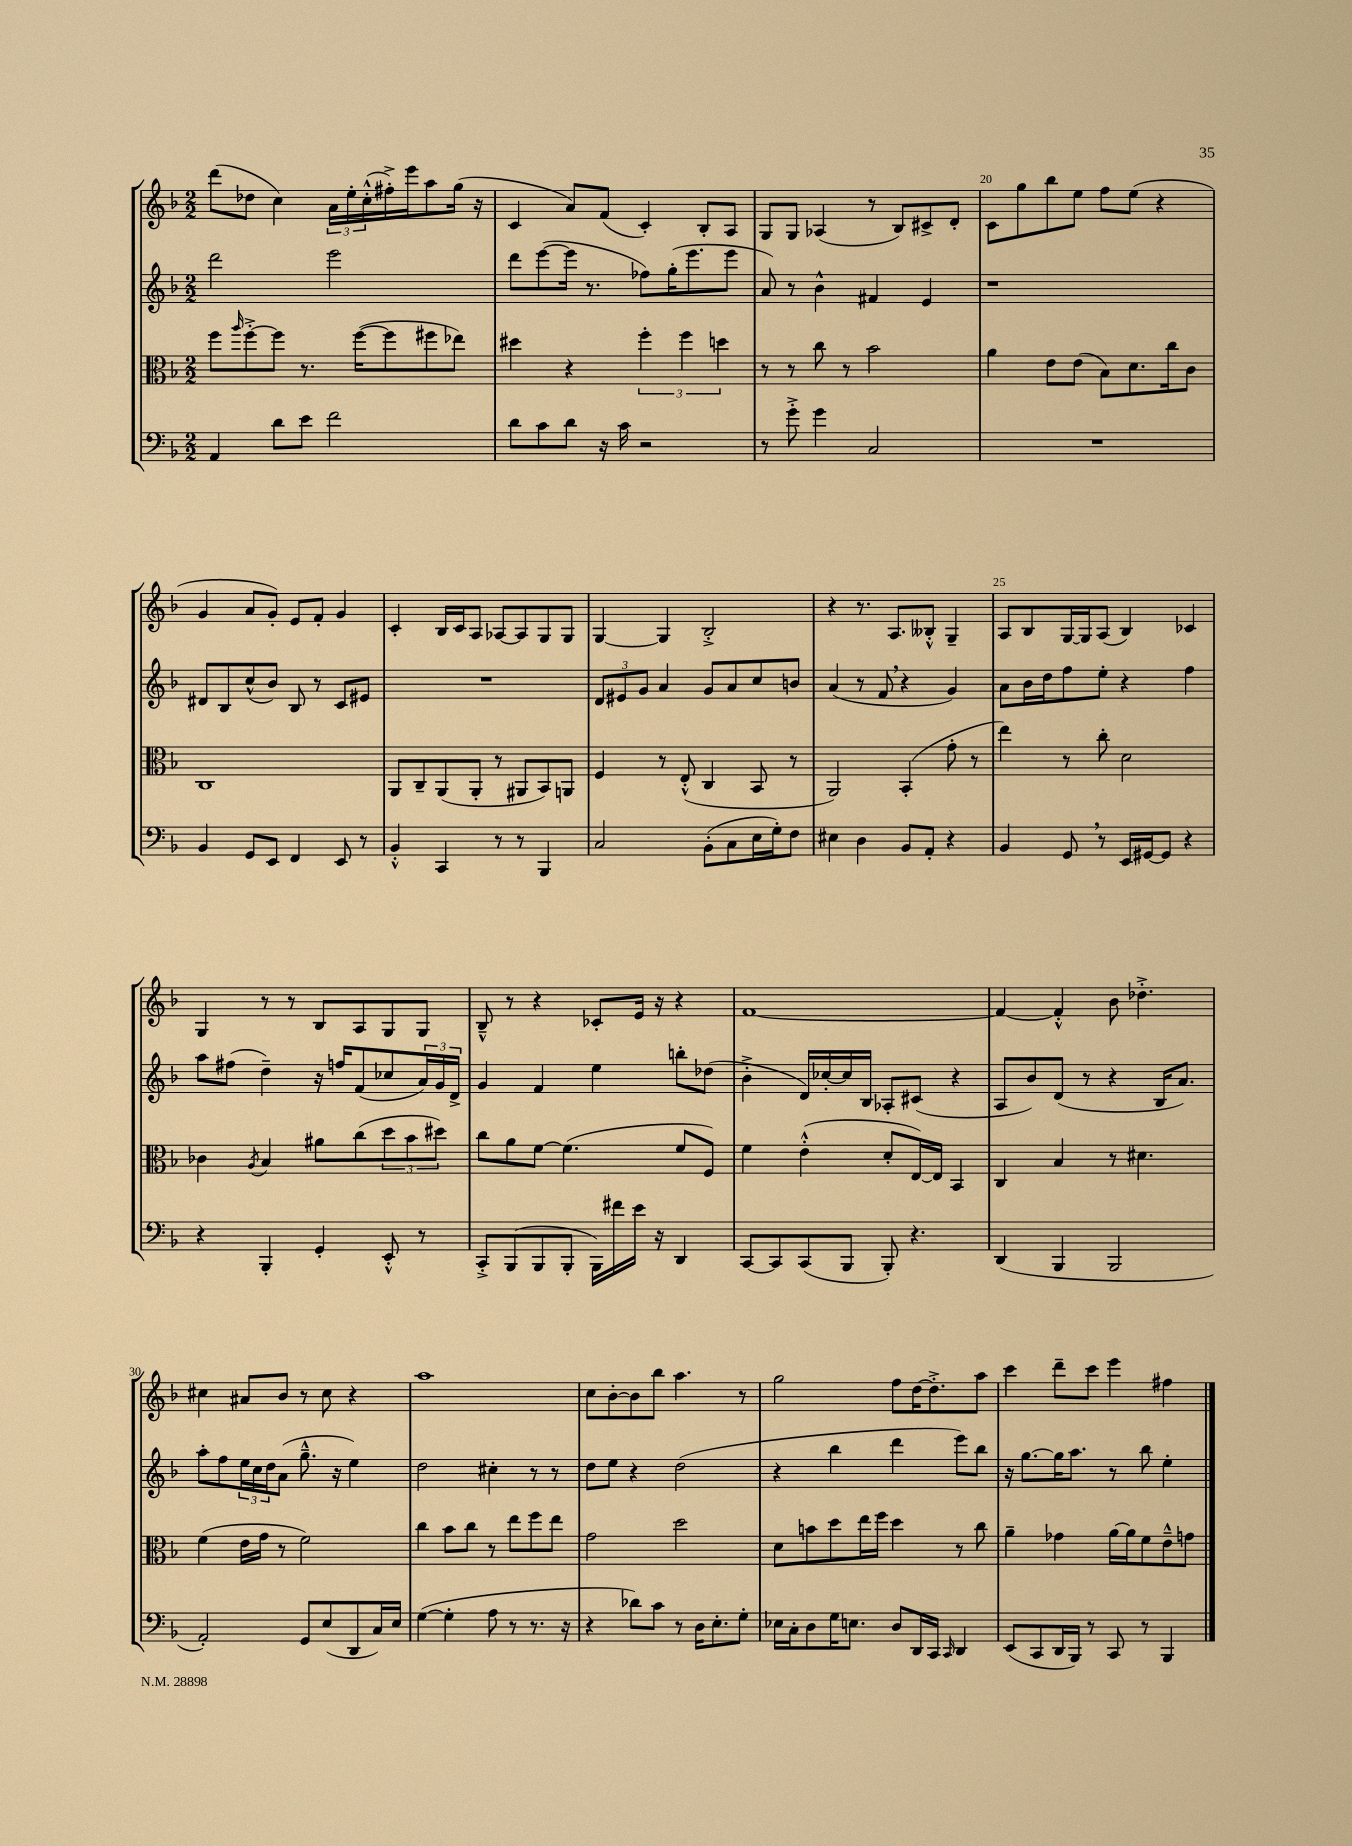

**kern	**kern	**kern	**kern
*staff4	*staff3	*staff2	*staff1
*clefF4	*clefC3	*clefG2	*clefG2
*k[b-]	*k[b-]	*k[b-]	*k[b-]
*M2/2	*M2/2	*M2/2	*M2/2
4AA/	8ff\L	2ddd\	(8ddd\L
.	16qqaa/	.	.
.	[8ff'^\	.	8dd-\J
8d\L	8ff\]J	.	4cc\)
8e\J	8.r	.	.
2f\	.	2eee\	24a\LL
.	.	.	24ee'\
.	([16ff\LK	.	.
.	.	.	(24cc'^^\
.	8ff\]	.	16ff#'^\)
.	.	.	16eee\J
.	8ff#\	.	8aa\
.	8ee-\J)	.	(16gg\Jk
.	.	.	16r
=	=	=	=
8d\L	4dd#\	8ddd\L	4c/
8c\	.	([8eee\	.
8d\J	4r	16eee\]Jk	8a/L)
.	.	8.r	.
16r	.	.	(8f/J
16c\	.	.	.
2r	6ff'\	8ff-\L)	4c'/)
.	.	(16gg'\K	.
.	6ff\	.	.
.	.	8.eee\	.
.	.	.	8B-'/L
.	6dd\	.	.
.	.	8eee\J	8A/J
=	=	=	=
8r	8r	8a/)	8G/L
8g'^\	8r	8r	8G/J
4g\	8cc\	4b-^^\	(4A-/
.	8r	.	.
2C/	2b-\	4f#/	8r
.	.	.	8B-/L)
.	.	4e/	8c#^/
.	.	.	8d'/J
=	=	=	=
1r	4a\	1r	8c\L
.	.	.	8gg\
.	8e\L	.	8bb-\
.	(8e\J	.	8ee\J
.	8B-\L)	.	8ff\L
.	8.d\	.	(8ee\J
.	.	.	4r
.	16cc\k	.	.
.	8c\J	.	.
=	=	=	=
4BB-/	1C	8d#/L	4g/
.	.	8B-/	.
8GG/L	.	(8cc^^/	8a/L
8EE/J	.	8b-/J)	8g'/J)
4FF/	.	8B-/	8e/L
.	.	8r	8f'/J
8EE/	.	8c/L	4g/
8r	.	8e#/J	.
=	=	=	=
4BB-'^^/	8AA/L	1r	4c'/
.	8C~/	.	.
4CC/	(8AA/	.	16B-/LL
.	.	.	16c/J
.	8AA'/J	.	8A/J
8r	8r	.	[8A-/L
8r	8AA#/L	.	8A-/]
4BBB-/	8BB-/)	.	8G/
.	8AA/J	.	8G/J
=	=	=	=
2C/	4F/	12d/L	[4G/
.	.	12e#/	.
.	.	12g/J	.
.	8r	4a/	4G/]
.	(8E'^^/	.	.
(8BB-'\L	4C/	8g/L	2B-'^/
8C\	.	8a/	.
16E\L	8BB-/	8cc/	.
16G'\J)	.	.	.
8F\J	8r	8b/J	.
=	=	=	=
4E#\	2AA/)	(4a/	4r
4D\	.	8r	8.r
.	.	8f/	.
.	.	.	8.A/L
8BB-/L	(4BB-'/	4r	.
8AA'/J	.	.	8B--'^^/J
4r	8g'\	4g/)	4G~/
.	8r	.	.
=	=	=	=
4BB-/	4ee\)	8a\L	8A/L
.	.	16b-\L	8B-/
.	.	16dd\J	.
8GG/	8r	8ff\	[16G/L
.	.	.	16G/]J
8r	8cc'\	8ee'\J	(8A/J
16EE/LL	2d\	4r	4B-/)
[16GG#/J	.	.	.
8GG#/]J	.	.	.
4r	.	4ff\	4c-/
=	=	=	=
4r	4c-\	8aa\L	4G/
.	.	(8ff#\J	.
.	8qA/	.	.
4BBB-'/	4B-/	4dd~\)	8r
.	.	.	8r
4GG'/	8a#\L	16r	8B-/L
.	.	16ff/LK	.
.	(8cc\	(8f/	8A/
8EE'^^/	12dd\	8cc-/	8G/
.	12b-\	.	.
8r	.	24a/L)	8G/J
.	12dd#\J)	24g/	.
.	.	24d^/JJ	.
=	=	=	=
8CC'^/L	8cc\L	4g/	8B-~^^/
(8BBB-/	8a\	.	8r
8BBB-/	[8f\J	4f/	4r
8BBB-'/J	(4.f\]	.	.
16BBB-\LL)	.	4ee\	8c-'/L
16f#\	.	.	.
16e\JJ	.	.	16e/Jk
16r	.	.	16r
4DD/	8f/L	8bb'\L	4r
.	8F/J)	(8dd-\J	.
=	=	=	=
[8CC/L	4f\	4b-'^\	[1f
8CC/]	.	.	.
(8CC/	(4e'^^\	16d/LL)	.
.	.	[16cc-'/	.
8BBB-/J	.	16cc-/]	.
.	.	16B-/JJ	.
8BBB-'/)	8d'/L	8A-'/L	.
4.r	[16E/L)	(8c#/J	.
.	16E/]JJ	.	.
.	4BB-/	4r	.
=	=	=	=
(4DD/	4C/	8A/L	4f/_
.	.	8b-/)	.
4BBB-/	4B-/	(8d/J	4f'^^/]
.	.	8r	.
2BBB-/	8r	4r	8b-\
.	4.d#\	.	4.dd-'^\
.	.	16B-/LK	.
.	.	8.a/J)	.
=	=	=	=
2AA'/)	(4f\	8aa'\L	4cc#\
.	.	8ff\	.
.	16e\LL	24ee\L	8a#/L
.	.	24cc\	.
.	16g\JJ	.	.
.	.	24dd\J	.
.	8r	(8a\J	8b-/J
8GG/L	2f\)	8.gg~^^\	8r
(8E/	.	.	8cc#\
.	.	16r	.
8DD/	.	4ee\)	4r
16C/L)	.	.	.
16E/JJ	.	.	.
=	=	=	=
([4G\	4cc\	2dd\	1aa
4G'\]	8b-\L	.	.
.	8cc\J	.	.
8A\	8r	4cc#'\	.
8r	8ee\L	.	.
8.r	8ff\	8r	.
.	8ee\J	8r	.
16r	.	.	.
=	=	=	=
4r	2g\	8dd\L	8cc\L
.	.	8ee\J	[8b-'\
8d-\L)	.	4r	8b-\]
8c\J	.	.	8bb-\J
8r	2dd\	(2dd\	4.aa\
16D\LK	.	.	.
8.E'\	.	.	.
8G'\J	.	.	8r
=	=	=	=
16E-\LL	8d\L	4r	2gg\
16C'\J	.	.	.
8D\	8b\	.	.
16G\K	8dd\	4bb-\	.
8.E\J	.	.	.
.	16ee\L	.	.
.	16ff\JJ	.	.
8D/L	4dd\	4ddd\	8ff\L
16DD/L	.	.	[16dd\K
16CC/JJ	.	.	8.dd'^\]
16qqCC/	.	.	.
4DD/	8r	8eee\L)	.
.	8cc\	8bb-\J	8aa\J
=	=	=	=
(8EE/L	4a~\	16r	4ccc\
.	.	[8.gg\L	.
8CC/	.	.	.
16DD/L	4g-\	16gg\]K	8ddd~\L
16BBB-/JJ)	.	8.aa\J	.
8r	.	.	8ccc\J
8CC/	[16a\LL	8r	4eee\
.	16a\]J	.	.
8r	8f\	8bb-\	.
4BBB-/	8e~^^\	4ee'\	4ff#\
.	8g\J	.	.
==	==	==	==
*-	*-	*-	*-
